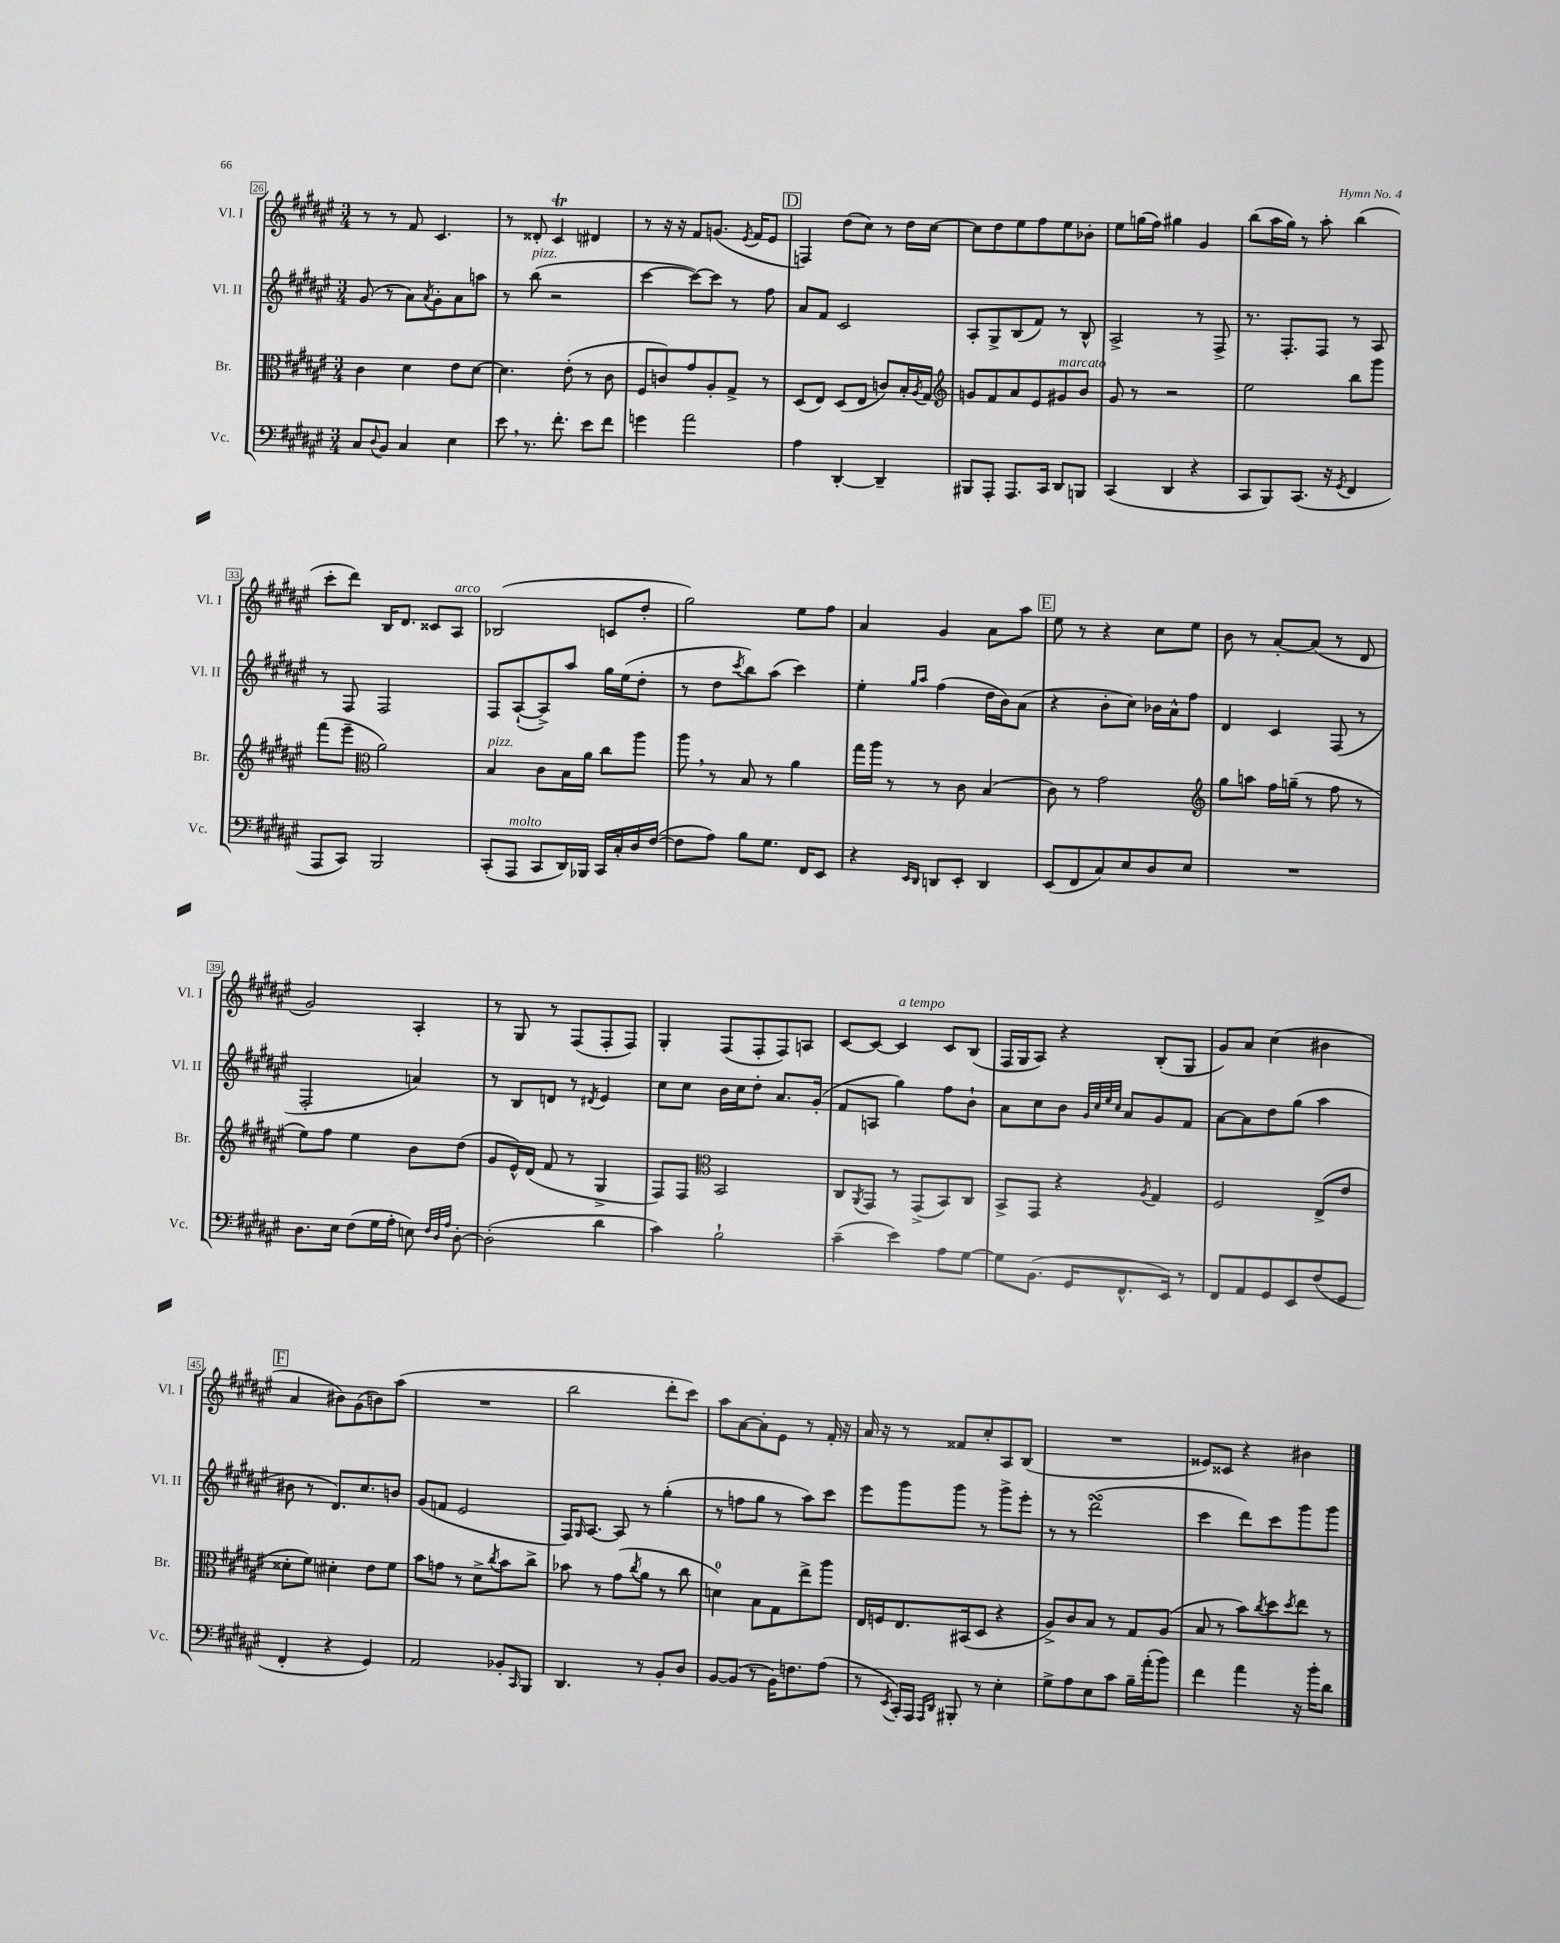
<<
\new StaffGroup <<
\new Staff = "s0" \with { instrumentName = "Vl. I" shortInstrumentName = "Vl. I" } {
    \clef treble \key fis \major \numericTimeSignature \time 3/4
    r8 r8 fis'8 cis'4. |
    r8 disis'8-. cis'4\trill dis'4 |
    r8 r16 r16 fis'8 g'8.( \acciaccatura { eis'8 } fis'16 eis'8 |
    \mark \markup { \box "D" } f4) dis''8( cis''8) r8 dis''16 cis''16~ |
    cis''8 dis''8 eis''8 fis''8 eis''8 bes'8-. |
    eis''8 g''16( fis''16) gis''4 gis'4 |
    b''8( ais''16 gis''16) r8 ais''8-. b''4( |
    cis'''8-. dis'''8) b16 dis'8. cisis'8 ais8^\markup { \italic "arco" } |
    bes2( c'8 dis''8-. |
    gis''2) eis''8 fis''8 |
    ais'4 gis'4 ais'8 ais''8 |
    \mark \markup { \box "E" } eis''8 r8 r4 cis''8 eis''8 |
    b'8 r8 ais'8~-. ais'8( r8 dis'8 |
    gis'2) ais4-. |
    r8 gis8 r8 fis8( fis8-. fis8) |
    gis4-. fis8( fis8-. fis8) a8 |
    cis'8~ cis'8~ cis'4^\markup { \italic "a tempo" } cis'8 b8( |
    fis16 gis16 ais8) r4 b8-.( gis8 |
    gis'8) ais'8 cis''4( bis'4 |
    \mark \markup { \box "F" } ais'4 bis'8) gis'8( b'8) ais''8( |
    R2. |
    b''2 dis'''8-. cis'''8) |
    ais''8 ais'8~ ais'8-. eis'8 r8 fis'16-. r16 |
    ais'16 r16 r8 fisis'8 cis''8-. ais8 b8( |
    R2. |
    eisis'8) cisis'8 r4 bis'4 \bar "|." |
}
\new Staff = "s1" \with { instrumentName = "Vl. II" shortInstrumentName = "Vl. II" } {
    \clef treble \key fis \major \numericTimeSignature \time 3/4
    gis'8( r8 ais'8) \acciaccatura { ais'8 } gis'8-. ais'8 a''8 |
    r8 b''8^\markup { \italic "pizz." }( r2 |
    cis'''4~ cis'''8~) cis'''8 r8 fis''8 |
    \mark \markup { \box "D" } ais'8 fis'8 cis'2 |
    ais8-. gis8-> b8( fis'8) r8 b8-^ |
    ais2-> r8 fis8-> |
    r8. fis8.-. fis8 r8 ais8 |
    r8 fis8 fis2 |
    fis8 ais8~-!( ais8->) ais''8 gis''16 eis''16( dis''8-. |
    r8 dis''8 \acciaccatura { cis'''8 } b''8) ais''8( cis'''4) |
    eis''4-. \grace { gis''16 ais''16 } fis''4( dis''16 b'16) ais'8( |
    \mark \markup { \box "E" } r4 b'8-. cis''8) bes'16 ais'16-^ fis''8 |
    dis'4 cis'4 fis8( r8 |
    fis2-. a'4) |
    r8 b8 d'8 r8 \acciaccatura { dis'8 } eis'4 |
    cis''8 cis''8 b'16 cis''16 dis''8-. ais'8. gis'16-.( |
    fis'8 a8 gis''4) fis''8 b'8-! |
    ais'8 cis''8 b'8 \grace { gis'32 cis''32 eis''32 cis''32 } ais'8 gis'8 fis'8 |
    ais'8~ ais'8 dis''8 gis''8( ais''4 |
    \mark \markup { \box "F" } bis'8 r8 dis'8.) cis''8. b'8 |
    gis'8( f'8 eis'2 |
    fis16) \grace { gis16 } ais8.~ ais8 r8 gis''4-.( |
    r8 f''8 gis''8 r8 ais''8) cis'''8 |
    eis'''8 gis'''8 gis'''8 r8 gis'''8-> eis'''8-. |
    r8 r8 dis'''2\turn( |
    cis'''4 dis'''8) cis'''8 gis'''8 gis'''8 \bar "|." |
}
\new Staff = "s2" \with { instrumentName = "Br." shortInstrumentName = "Br." } {
    \clef alto \key fis \major \numericTimeSignature \time 3/4
    cis'4 dis'4 eis'8 dis'8~ |
    dis'4. eis'8-.( r8 cis'8 |
    fis8 c'8) gis'8 ais8-. gis8-> r8 |
    \mark \markup { \box "D" } dis8( eis8) dis8( eis8 c'8) b16-. \acciaccatura { ais8 } gis16 |
    \clef treble g'8 fis'8 ais'8 eis'8 gis'8^\markup { \italic "marcato" } b'8 |
    gis'8 r8 r2 |
    eis''2 b''8 gis'''8 |
    fis'''8( eis'''8-- \clef alto ais'2) |
    b4^\markup { \italic "pizz." } cis'8 b16 ais'16 cis''8 ais''8 |
    ais''8 \breathe r8 b8 r8 ais'4 |
    gis''16 ais''16 r8 r8 cis'8 b4( |
    \mark \markup { \box "E" } cis'8) r8 gis'2 |
    \clef treble gis''8 a''8 fis''16 g''16--( r8 fis''8 r8 |
    eis''8) fis''8 eis''4 b'8 dis''8( |
    gis'8 eis'16-^) dis'16( fis'8 r8 gis4-> |
    fis8) fis8 \clef alto b,2 |
    cis8 \acciaccatura { ais,8 } gis,8 r8 gis,8->( b,8) cis8 |
    b,8-> gis,8 r4 \acciaccatura { ais8 } gis4 |
    fis2 eis8->( eis'8 |
    \mark \markup { \box "F" } disis'8-. fis'8) dis'4-. eis'8 fis'8 |
    b'8 g'8 r8 dis'8-> \acciaccatura { cis''8 } b'8 cis''8-> |
    bes'8 r8 gis'8( \acciaccatura { cis''8 } ais'8 r8 cis''8 |
    d'4-0) b8 gis8 eis''8-> ais''8 |
    eis16 f16 eis8. bis,16( dis8 r4 |
    ais8->) cis'8 b8 r8 gis8 ais8( |
    b8 r8 b'8) \acciaccatura { cis''8 } dis''8 \acciaccatura { dis''8 } eis''8 r8 \bar "|." |
}
\new Staff = "s3" \with { instrumentName = "Vc." shortInstrumentName = "Vc." } {
    \clef bass \key fis \major \numericTimeSignature \time 3/4
    cis8 \appoggiatura { dis8 } b,8 cis4 eis4 |
    eis'8 \breathe r8. fis'8.-. eis'8 fis'8 |
    g'4 ais'2 |
    \mark \markup { \box "D" } ais4 dis,4~-. dis,4-- |
    bis,,8 ais,,8-. ais,,8. cis,16 dis,8 b,,8 |
    cis,4( dis,4 r4 |
    cis,8 b,,8) cis,8.( r16 \acciaccatura { gis,8 } fis,4 |
    ais,,8 cis,8) b,,2 |
    cis,8-.( ais,,8^\markup { \italic "molto" } cis,8 dis,16) bes,,16 cis,16 cis16-. dis16 fis16~( |
    fis8 ais8) b8 gis8. fis,16 eis,8 |
    r4 \grace { eis,16 dis,16 } d,8 eis,8-. d,4 |
    \mark \markup { \box "E" } eis,8( fis,8 cis8) eis8 dis8 eis8 |
    R2. |
    dis8. eis16 fis8( gis16 ais16-. e8) \grace { fis32 dis32 ais32 } dis8~-. |
    dis2-.( dis'4 |
    cis'4) b2-! |
    cis'4--( eis'4) ais8 gis8~ |
    gis8 b,8.( gis,16 fis,8.-^ eis,16) r8 |
    fis,8 ais,8 gis,8 eis,8 fis8( gis,8 |
    \mark \markup { \box "F" } fis,4-. r4 gis,4) |
    ais,2 bes,8-. \grace { cis,16 } b,,8 |
    dis,4. r8 b,8-. dis8 |
    b,8~ b,8( r8 b,16) f8. ais8( |
    r8 \acciaccatura { eis,8 } cis,16-.) ais,,16 \grace { ais,,16 dis,16 } bis,,8-. r8 eis4-. |
    gis8-> ais8 eis8 cis'8 b16-- ais'16-.( b'8) |
    fis'4 ais'4 r16 b'16-. dis'8 \bar "|." |
}
>>
>>
\layout { \context { \Score currentBarNumber = #26 \override BarNumber.stencil = #(make-stencil-boxer 0.1 0.3 ly:text-interface::print) } }
